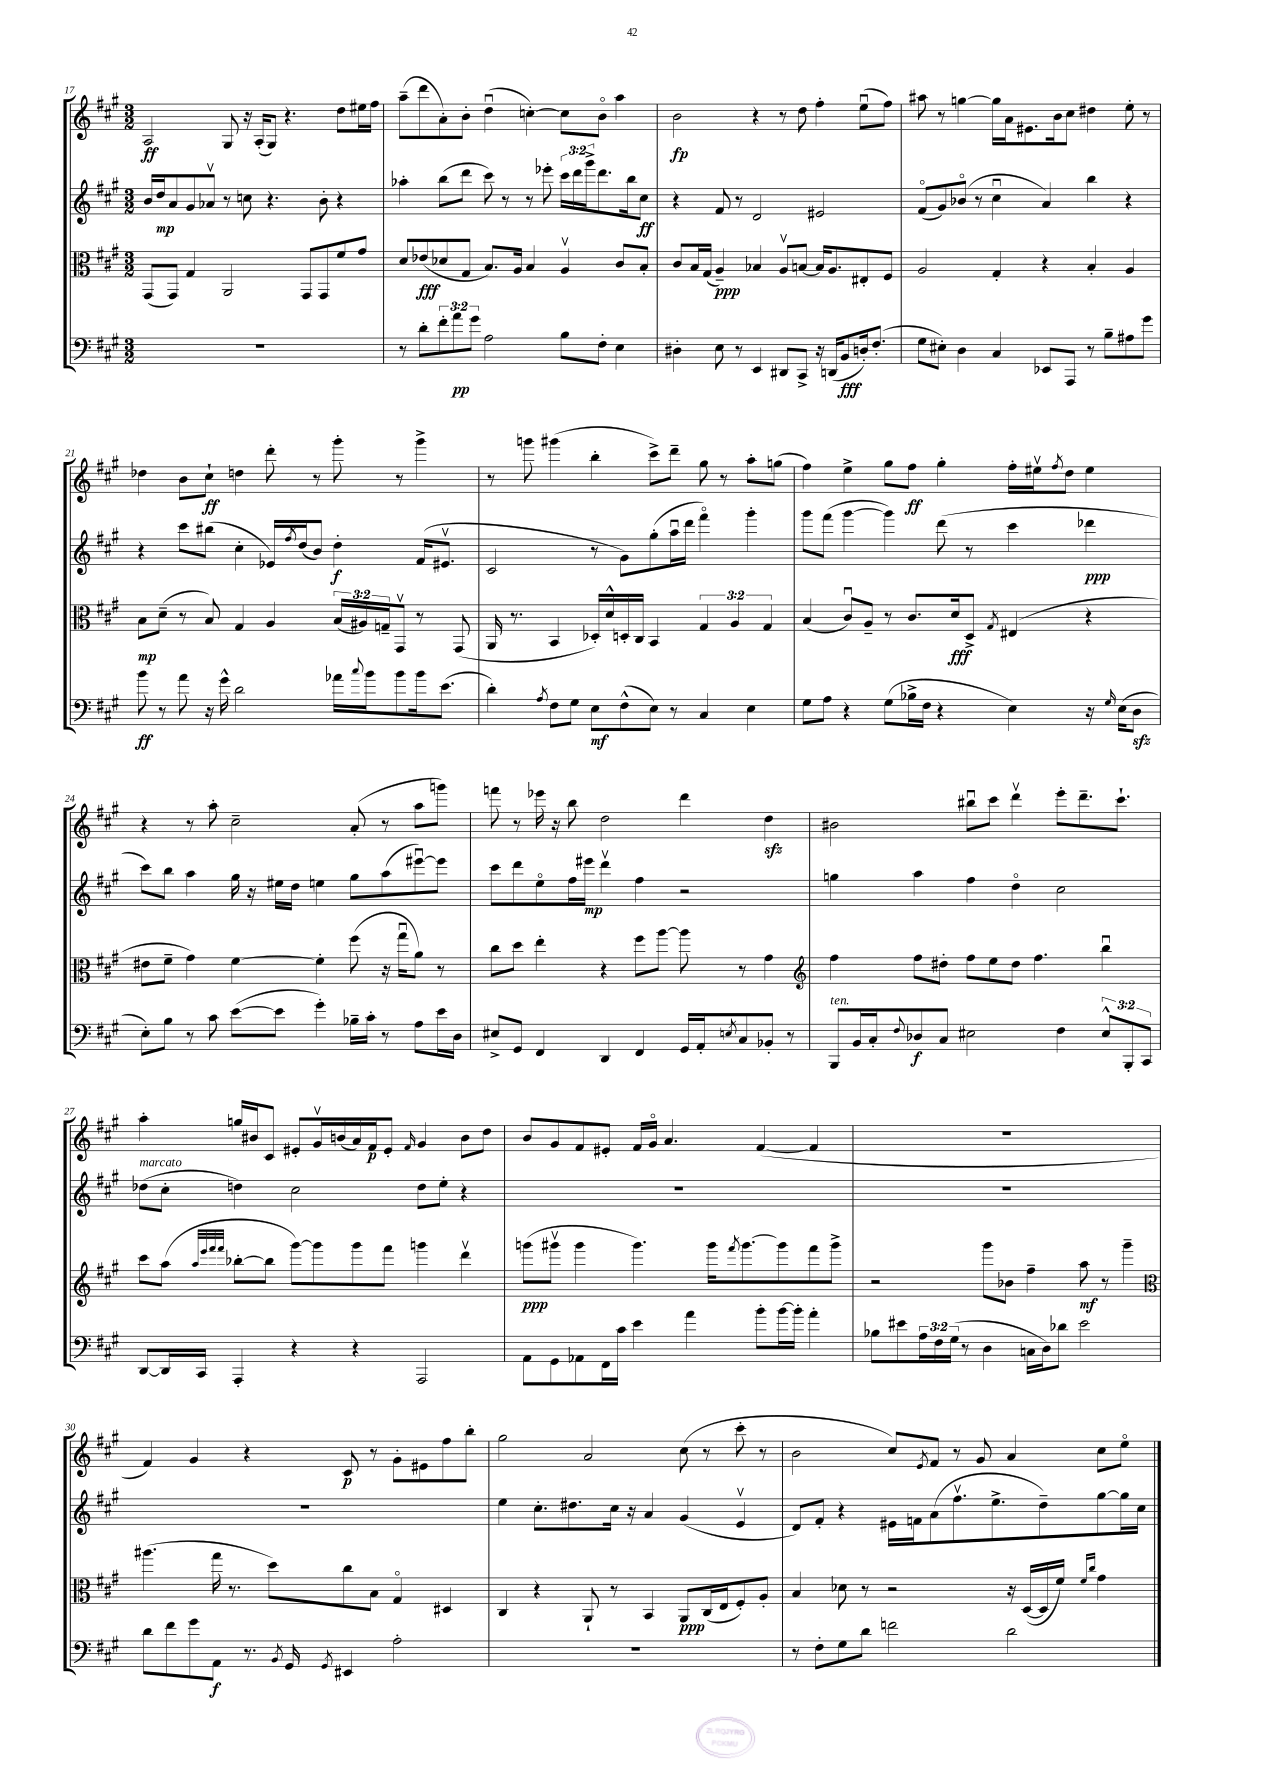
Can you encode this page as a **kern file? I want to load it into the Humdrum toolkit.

**kern	**kern	**kern	**kern
*staff4	*staff3	*staff2	*staff1
*clefF4	*clefC3	*clefG2	*clefG2
*k[f#c#g#]	*k[f#c#g#]	*k[f#c#g#]	*k[f#c#g#]
*M3/2	*M3/2	*M3/2	*M3/2
1.r	(8GG#/L	16b/LL	2A/
.	.	16dd/J	.
.	8GG#/J)	8a/	.
.	4G#/	8g#/	.
.	.	8a-v/J	.
.	2AA/	8r	8G#/
.	.	8cc\	16r
.	.	.	(16A'/LK
.	.	4.r	8G#/J)
.	.	.	4.r
.	8GG#/L	.	.
.	8GG#/	8b'\	.
.	8f#/	4r	8dd\L
.	8g#/J	.	16ee#\L
.	.	.	16ff#\JJ
=	=	=	=
8r	8d/L	4aa-'\	(8aa~\L
8d'\L	(8e-/	.	8ddd\
12f#'\	8d-/	(8bb\L	8a'\)
12a\	.	.	.
.	8G#/J	8ddd\J	8b'\J
12g#\J	.	.	.
2A\	8.B/L)	8ccc#\)	(4ddu\
.	.	8r	.
.	16A/Jk	.	.
.	4B/	8r	[4cc'\)
.	.	8eee-'\	.
8B\L	4Av/	24ccc#\LL	8cc\]L
.	.	24ddd\	.
.	.	24ggg#^\J	.
8F#'\J	.	8.ddd\	8bo\J
4E\	8c#/L	.	4aa\
.	.	16bb\k	.
.	8B'/J	8cc#\J	.
=	=	=	=
4D#'\	8c#/L	4r	2b\
.	16B/L	.	.
.	(16G#/JJ	.	.
8E\	4A~/)	8f#/	.
8r	.	8r	.
4EE/	4B-/	2d/	4r
8DD#/L	8Av/L	.	8r
8CC#^/J	[8B/J	.	8dd\
16r	16B/]LK	2e#/	4ff#'\
(16DD/LK	8.A/	.	.
8BB/	.	.	.
16D'/k)	8E#'/	.	(8eeu\L
(8.F#'/J	.	.	.
.	8F#/J	.	8ff#\J)
=	=	=	=
8G#\L	2A/	(8f#o/L	8aa#\
8E#'\J)	.	8g#/)	8r
4D\	.	(8b-o/J	[4gg\
.	.	8r	.
4C#/	4G#'/	4cc#u\	16gg\]LL
.	.	.	16a\J
.	.	.	8.e#\
8EE-/L	4r	4a/)	.
.	.	.	16b\k
8AAA/J	.	.	8cc#\J
8r	4B'/	4bb\	4dd#\
8B~\L	.	.	.
8A#\	4A/	4r	8ee'\
8g#\J	.	.	8r
=	=	=	=
8b\	8B\L	4r	4dd-\
8r	(8d~\J	.	.
8a\	8r	8ccc#\L	8b\L
16r	8B/)	(8bb#\J	8cc#`\J
16g#^^\	.	.	.
2d\	4G#/	4cc#'\	4dd\
.	4A/	16e-/LL)	8ddd'\
.	.	8qff#/	.
.	.	(16dd/J	.
.	.	8b/J)	8r
16a-\LL	(24B/LL	4dd'\	8ggg#'\
.	24A#/)	.	.
8qqcc#/	.	.	.
16b\J	.	.	.
.	24G~/J	.	.
8b\	8GG#v/J	.	8r
16b\k	8r	(16f#/LK	4ggg#^\
(8.e\J	.	8.e#v/J	.
.	(8GG#/	.	.
=	=	=	=
4d'\)	16AA/	2c#/	8r
.	8.r	.	.
.	.	.	8ggg\
8qA/	.	.	.
8F#\L	4BB/	.	(4ggg#\
8G#\J	.	.	.
8E\L	16D-'/LL)	8r	4bb'\
.	16d^^/	.	.
(8F#^^\	16D'/	8g#\L)	.
.	16C#/JJ	.	.
8E\J)	4BB/	(8gg#'\	8ccc#^\L)
8r	.	16aau\L	8ddd~\J
.	.	16ddd\JJ	.
4C#/	6G#/	4fff#o\)	8gg#\
.	.	.	8r
.	6A/	.	.
4E\	.	4ggg#'\	8aa'\L
.	6G#/	.	.
.	.	.	(8gg\J
=	=	=	=
8G#\L	(4B/	8ggg#\L	4ff#\)
8A\J	.	(8fff#\J	.
4r	8c#u/L)	[4ggg#\	4ee^\
.	8A~/J	.	.
(8G#\L	8r	4ggg#\])	8gg#\L
16B-^\L	8.c#/L	.	8ff#\J
16F#\JJ	.	.	.
4r	.	(8ddd\	4gg#'\
.	16d/k	.	.
.	8D^/J	8r	.
.	8qG#/	.	.
4E\)	(4E#/	4ccc#\	16ff#'\LL
.	.	.	16ee#v\J
.	.	.	8qff#/
.	.	.	8dd\J
16r	4r	4ddd-\	4ee#\
16qqG#/	.	.	.
(16E\LK	.	.	.
8D\J	.	.	.
=	=	=	=
8E'\L)	8e#\L	8ccc#\L)	4r
8B\J	8f#~\J	8bb\J	.
8r	4g#\)	4aa\	8r
8c#\	.	.	8aa'\
([8e\L	[4f#\	16gg#\	2cc#~\
.	.	16r	.
8e\]J	.	16ee#\LL	.
.	.	16dd\JJ	.
4g#'\)	4f#'\]	4ee\	.
16B-~\LL	(8ff#\	8gg#\L	(8a'/
16c#'\JJ	.	.	.
8r	16r	(8aa\	8r
.	16gg#u\LK	.	.
8A\L	8a\J)	[8eee#u\)	8aa\L
16e\L	8r	8eee#\]J	8ggg\J)
16D\JJ	.	.	.
=	=	=	=
8E#^/L	8cc#\L	8ccc#\L	8fff\
8GG#/J	8dd\J	8ddd\	8r
4FF#/	4ee'\	8eeo\	16eee-\
.	.	.	16r
.	.	16ff#\L	8bb\
.	.	16eee#\JJ	.
4DD/	4r	4dddv\	2dd\
4FF#/	8ff#\L	4ff#\	.
.	[8aa\J	.	.
16GG#/LL	8aa\]	2r	4ddd\
16AA'/J	.	.	.
8qE/	.	.	.
8C#/	8r	.	.
8BB-'/J	4g#\	.	4dd\
8r	.	.	.
=	=	=	=
*	*clefG2	*	*
8BBB/L	4ff#\	4gg\	2b#\
16BB/L	.	.	.
16C#'/J	.	.	.
8qqF#/	.	.	.
8D-/	8ff#\L	4aa\	.
8C#/J	8dd#'\J	.	.
2E#\	8ff#\L	4ff#\	8bb#u\L
.	8ee\	.	8ccc#\J
.	8dd#\J	4ddo\	4dddv\
.	4.ff#\	.	.
4F#\	.	2cc#\	8eee'\L
.	.	.	8.ddd~\
12E#^^/L	4bbu\	.	.
.	.	.	8.ccc#`\J
12BBB'/	.	.	.
12CC#/J	.	.	.
=	=	=	=
[8DD/L	8ccc#\L	(8dd-\L	4aa'\
16DD/]L	(8aa\J	8cc#'\J	.
16CC#/JJ	.	.	.
.	32qqaa/LLL	.	.
.	32qqeee/	.	.
.	32qqfff#/	.	.
.	32qqfff#/JJJ	.	.
4AAA'/	[8bb-'\L	4dd\)	16gg/LL
.	.	.	16b#/J
.	8bb-\]J	.	8c#/J
4r	[8ggg#\L)	2cc#\	8e#'/L
.	8ggg#\]	.	16g#v/L
.	.	.	(16b/
4r	8ggg#\	.	16a/)
.	.	.	16f#/J
.	8fff#\J	.	8e#'/J
.	.	.	16qqf#/
2AAA/	4ggg\	8dd\L	4g#/
.	.	8ee'\J	.
.	4dddv\	4r	8b\L
.	.	.	8dd\J
=	=	=	=
8AA\L	(8ggg\L	1.r	8b/L
8GG#\	8ggg#v\J	.	8g#/
8AA-\	4ggg#\	.	8f#/
16FF#\L	.	.	8e#'/J
16c#\JJ	.	.	.
4e\	4.ggg#\)	.	16f#/LL
.	.	.	16g#o/JJ
.	.	.	4.a/
4a\	.	.	.
.	16ggg#\LK	.	.
.	8qfff#/	.	.
.	[8.ggg#\	.	.
8b'\L	.	.	([4f#/
[16b\L	8ggg#\]	.	.
16b'\]JJ	.	.	.
4a'\	8fff#\	.	4f#/]
.	8ggg#^\J	.	.
=	=	=	=
8B-\L	2r	1.r	1.r
8e#\	.	.	.
24A\L	.	.	.
24F#\	.	.	.
(24G#\JJ	.	.	.
8r	.	.	.
4D\	8ggg#\L	.	.
.	8b-\J	.	.
16C\LL	4ff#~\	.	.
16D\J)	.	.	.
8d-\J	.	.	.
2e#\	8aa\	.	.
.	8r	.	.
.	4ggg#~\	.	.
=	=	=	=
*	*clefC3	*	*
8d\L	(4.aa#\	1.r	4f#/)
8f#\	.	.	.
8g#\	.	.	4g#/
8AA\J	16gg#\	.	.
.	8.r	.	.
8.r	.	.	4r
.	8dd\L)	.	.
8qBB/	.	.	.
16GG#/	.	.	.
8qGG#/	.	.	.
4EE#/	8cc#\	.	8c#/
.	8B\J	.	8r
2A'\	4G#o/	.	8g#'\L
.	.	.	8e#\
.	4D#/	.	8ff#\
.	.	.	8bb'\J
=	=	=	=
1.r	4C#/	4ee\	2gg#\
.	4r	8.cc#'\L	.
.	.	8.dd#\	.
.	8AA`/	.	2a/
.	8r	16cc#\Jk	.
.	.	16r	.
.	4BB/	4a/	.
.	8AA/L	(4g#/	(8cc#\
.	(16C#/L	.	8r
.	16E/J	.	.
.	8F#'/)	4ev/	8ccc#'\
.	8A'/J	.	8r
=	=	=	=
8r	4B/	8d/L)	2b\
8F#'\L	.	8f#'/J	.
8G#\	8d-\	4r	.
8d\J	8r	.	.
2f\	2r	16e#\LL	8cc#/L)
.	.	16f\J	.
.	.	.	8qe/
.	.	(8a\	8f#/J
.	.	8.ff#v\	8r
.	.	.	8g#/
.	.	8.ee^\	.
2d\	16r	.	4a/
.	([16D/LL	.	.
.	16D/]	8dd~\)	.
.	16f#/JJ)	.	.
.	16qqf#/LL	.	.
.	16qqcc#/JJ	.	.
.	4g#\	[8gg#\	8cc#\L
.	.	16gg#\]L	8eeo\J
.	.	16cc#\JJ	.
==	==	==	==
*-	*-	*-	*-
